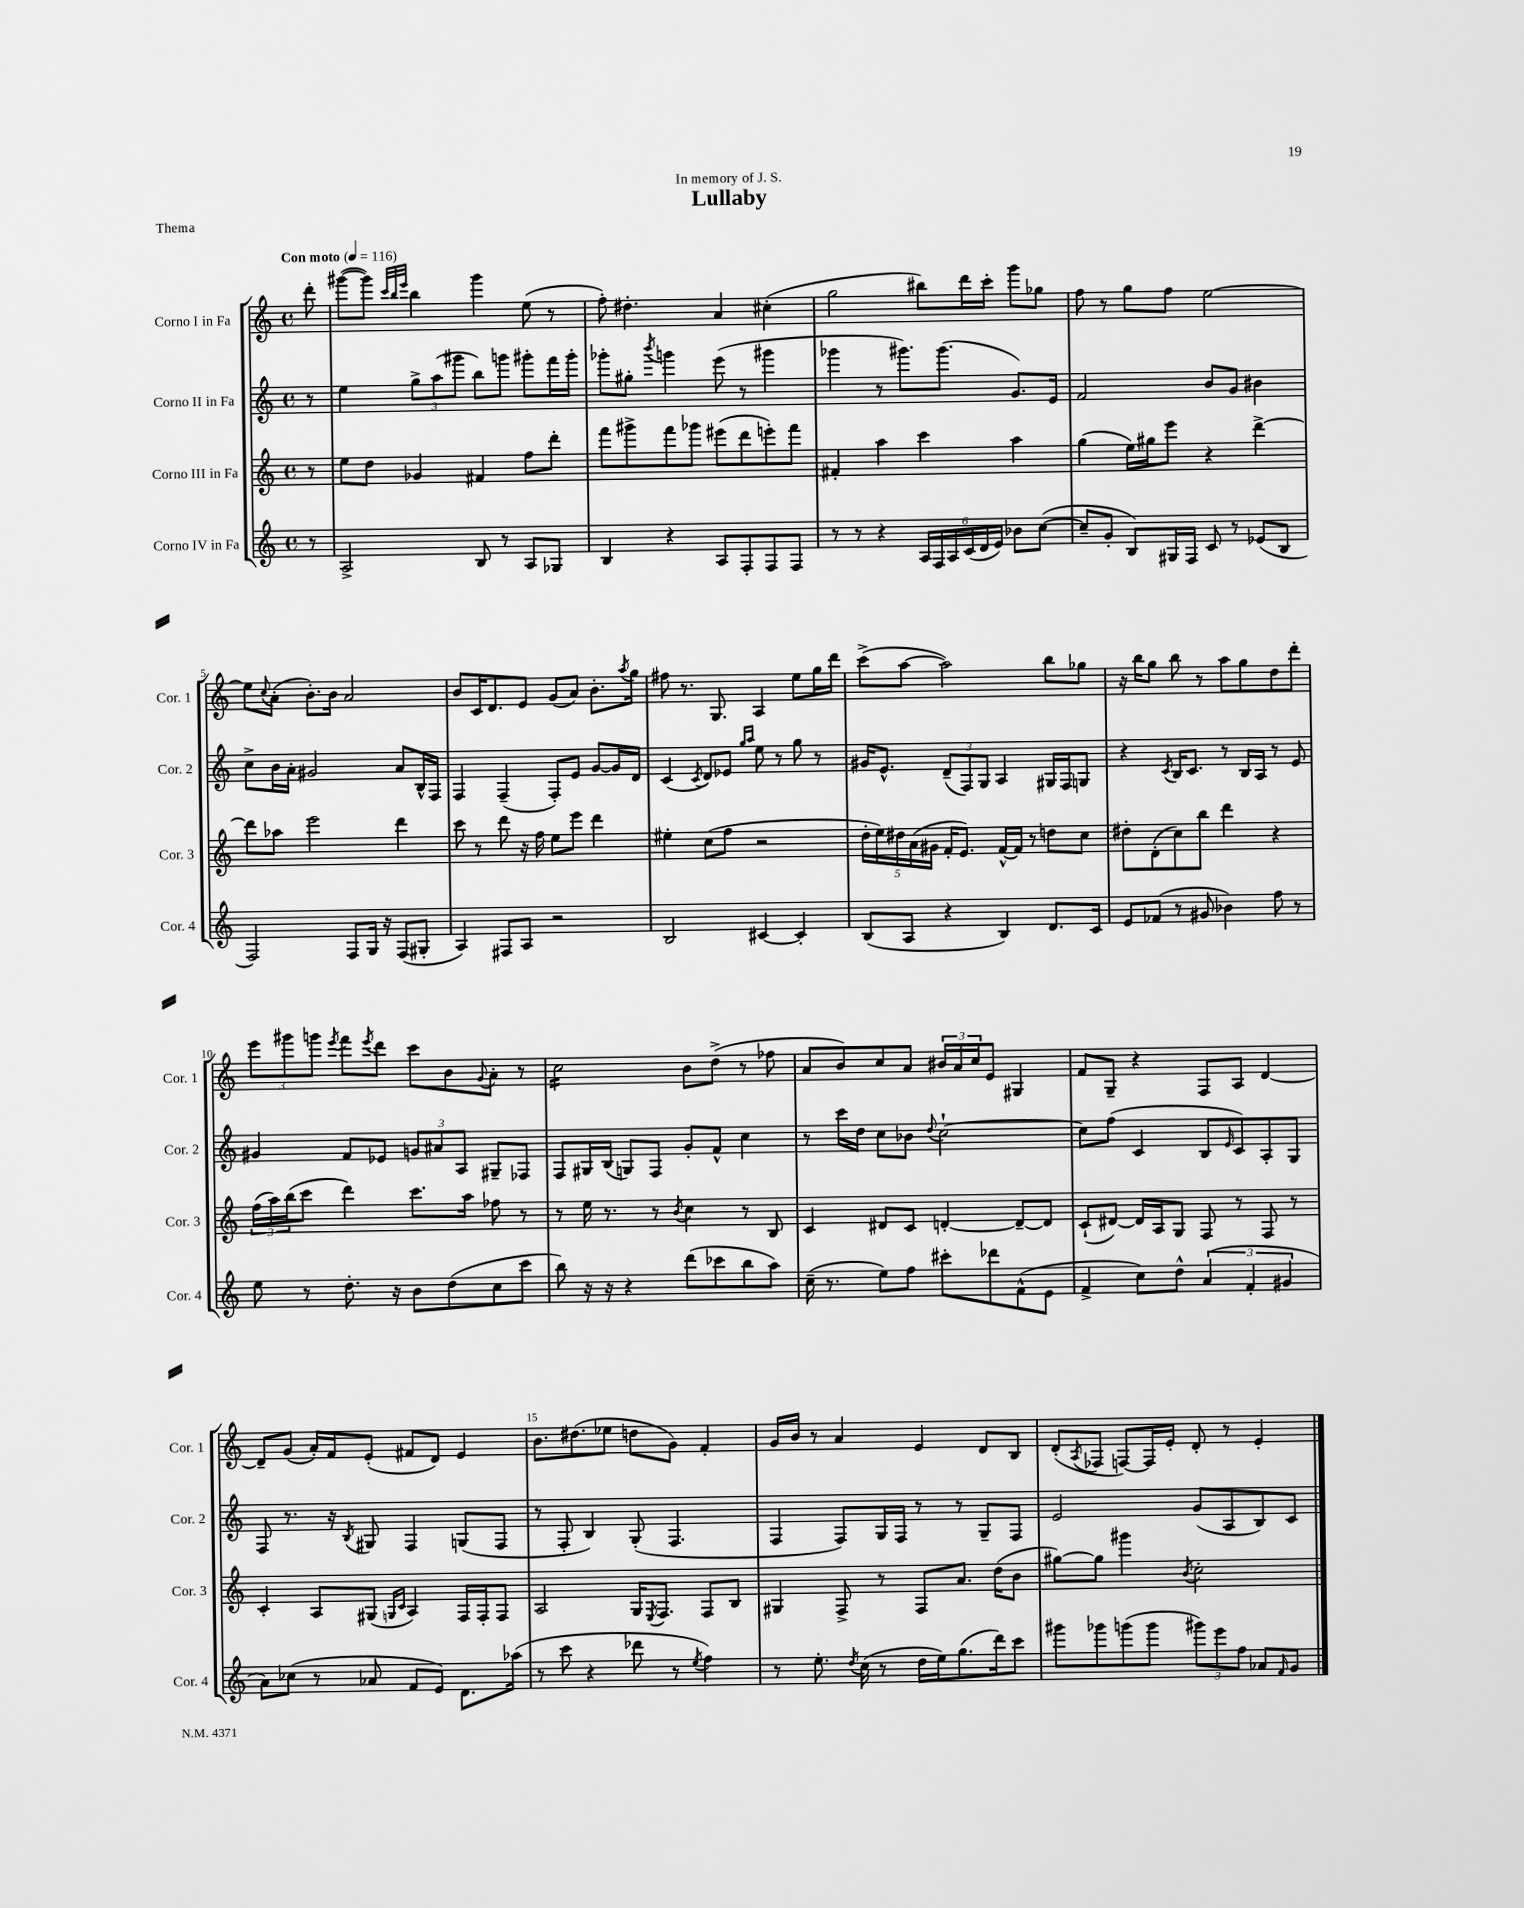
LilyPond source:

\header { title = "Lullaby" dedication = "In memory of J. S." piece = "Thema" }
<<
\new StaffGroup <<
\new Staff = "s0" \with { instrumentName = "Corno I in Fa" shortInstrumentName = "Cor. 1" } {
    \clef treble \key c \major \defaultTimeSignature \time 4/4 \partial 8 \tempo "Con moto" 4 = 116
    d'''8-. |
    gis'''8~( gis'''8) \grace { c'''32 b''32 e'''32 } b''4 gis'''4 e''8( r8 |
    f''8-.) dis''4.-. a'4 cis''4-.( |
    g''2 bis''8) d'''16 c'''16-. g'''8 ges''8 |
    f''8 r8 g''8 f''8 e''2~ |
    e''8 \appoggiatura { c''8 } a'8-.( b'8.-.) b'16 a'2 |
    b'8 c'16 d'8. e'8 g'8( a'8) b'8.-. \acciaccatura { a''8 } g''16 |
    fis''8 r8. g8. a4 e''8 g''16 d'''16 |
    c'''8->( a''8~ a''2) b''8 ges''8 |
    r16 b''16 g''8 b''8 r8 a''8 g''8 d''8 d'''8-. |
    \tuplet 3/2 { e'''8 gis'''8 g'''8 } \acciaccatura { e'''8 } f'''8 \acciaccatura { e'''8 } d'''8 c'''8 b'8 \appoggiatura { g'8 } a'8-. r8 |
    c''2:16 b'8 d''8->( r8 fes''8 |
    a'8 b'8) c''8 a'8 \tuplet 3/2 { bis'16 a'16 c''16 } e'8 gis4 |
    f'8 g8-- r4 f8 a8 d'4~ |
    d'8-- g'8( a'16-.) f'16 e'8-.( fis'8 d'8) e'4 |
    b'8. dis''8.( ees''8 d''8 g'8) f'4-. |
    g'16 b'16 r8 a'4 e'4 d'8 b8 |
    d'8-.( \acciaccatura { a8 } fes8 f8~) f16 e'16-. d'8-. r8 e'4-. \bar "|." |
}
\new Staff = "s1" \with { instrumentName = "Corno II in Fa" shortInstrumentName = "Cor. 2" } {
    \clef treble \key c \major \defaultTimeSignature \time 4/4 \partial 8
    r8 |
    e''4 \tuplet 3/2 { g''8-> a''8( gis'''8 } b''8) g'''8 gis'''8-. f'''16 gis'''16-. |
    ges'''8-. gis''8-. \acciaccatura { b'''8 } g'''4 e'''8( r8 gis'''4 |
    ges'''4 r8 gis'''8.) gis'''8.( g'8.) e'16 |
    f'2 b'8 g'8 bis'4 |
    c''8-> b'16 a'16-. gis'2 a'8 b16-^ f16 |
    f4 f4--( f8-.) e'8 g'8~ g'16 d'16 |
    c'4( \acciaccatura { c'8 } d'8) ees'8 \grace { g''16 a''16 } e''8 r8 g''8 r8 |
    gis'16 e'8.-^ \tuplet 3/2 { d'8--( f8) g8 } a4 gis16 f16 g8 |
    r4 \acciaccatura { c'8 } b16 c'8. r8 b16 a16 r8 e'8 |
    gis'4 f'8 ees'8 \tuplet 3/2 { g'8 ais'8 a8 } gis8-- fes8 |
    f8 gis16 b16( g8) f8 g'8-. f'8-^ c''4 |
    r8 c'''16 d''16 c''8 bes'8 \appoggiatura { d''8 } c''2~-! |
    c''8 f''8( c'4 b8 \grace { e'16 } c'8) a8-. g8 |
    f8 r8. r16 \acciaccatura { b8 } gis8 f4 g8( f8 |
    r8 f8-. b4) g8-.( f4. |
    f4 f8) g16 f16 r8 r8 g8-- f8 |
    e'2 g'8( a8 b8) c'8 \bar "|." |
}
\new Staff = "s2" \with { instrumentName = "Corno III in Fa" shortInstrumentName = "Cor. 3" } {
    \clef treble \key c \major \defaultTimeSignature \time 4/4 \partial 8
    r8 |
    e''8 d''8 ges'4 fis'4 f''8 d'''8-. |
    f'''8 gis'''8-> f'''8 ges'''8 eis'''8( d'''8 e'''8-.) f'''8 |
    fis'4-. a''4 c'''4 a''4 |
    g''4( e''16) gis''16 e'''8 r4 d'''4~-> |
    d'''8 aes''8 e'''2 d'''4 |
    c'''8 r8 d'''8 r16 f''16 e''8 e'''8 d'''4 |
    eis''4-. c''8( f''8 r2 |
    \tuplet 5/4 { d''16-. e''16) dis''16 a'16( gis'16 } f'16-. e'8.) f'16~-^ f'16 r8 d''8 c''8 |
    dis''8-. d'8-.( c''8) b''8 d'''4 r4 |
    \tuplet 3/2 { f''16( a''16) b''16( } c'''8 d'''4) c'''8. a''16 fes''8 r8 |
    r8 e''16 r8. r8 \acciaccatura { b'8 } c''4 r8 b8 |
    c'4 dis'8 c'8 d'4~-. d'8~-- d'8 |
    c'8-!( dis'8~) dis'16 a16 g8 f8 r8 f8 r8 |
    c'4-. a8 gis8( \grace { g16 c'16 } a4) f16 f16-. f8 |
    a2 g16 \acciaccatura { e8 } f8. f8 b8 |
    gis4 f8-> r8 f8 a'8. d''16( b'8 |
    gis''8~) gis''8 gis'''4 \acciaccatura { b'8 } c''2-. \bar "|." |
}
\new Staff = "s3" \with { instrumentName = "Corno IV in Fa" shortInstrumentName = "Cor. 4" } {
    \clef treble \key c \major \defaultTimeSignature \time 4/4 \partial 8
    r8 |
    a2-> b8 r8 a8 ges8 |
    b4 r4 a8 f8-. f8 f8 |
    r8 r8 r4 \tuplet 6/4 { a16 f16 a16 c'16( d'16 e'16) } bes'8 c''8~( |
    c''8-- g'8-. b8) gis16 f16 c'8 r8 ees'8( b8 |
    f2) f8 g16 r16 f8( gis8-. |
    a4) fis8 a8 r2 |
    b2 cis'4~ cis'4-. |
    b8( a8 r4 b4) d'8. c'16 |
    e'8 fes'8( r8 gis'8 bes'4) f''8 r8 |
    e''8 r8 d''8.-. r16 b'8 d''8( c''8 c'''8 |
    b''8) r16 r16 r4 d'''8( ces'''8 b''8 a''8) |
    c''16--( r8. e''8) f''8 cis'''8-. des'''8 f'8-^( e'8 |
    f'4-> c''8) d''8-^ \tuplet 3/2 { a'4( f'4-. gis'4 } |
    a'8) ces''8( r8 aes'8 f'8 e'8) d'8. aes''16( |
    r8 c'''8 r4 des'''8 r8 \acciaccatura { e''8 } f''4) |
    r8 e''8.-. \acciaccatura { d''8 } c''16( r8 d''16 e''16) g''8.( d'''16) c'''8 |
    gis'''8 ges'''8 g'''8( g'''8 \tuplet 3/2 { gis'''8) e'''8 f''8 } aes'8 \grace { f'16 } g'8 \bar "|." |
}
>>
>>
\layout { \context { \Score \override BarNumber.break-visibility = ##(#f #t #t) barNumberVisibility = #(every-nth-bar-number-visible 5) } }
